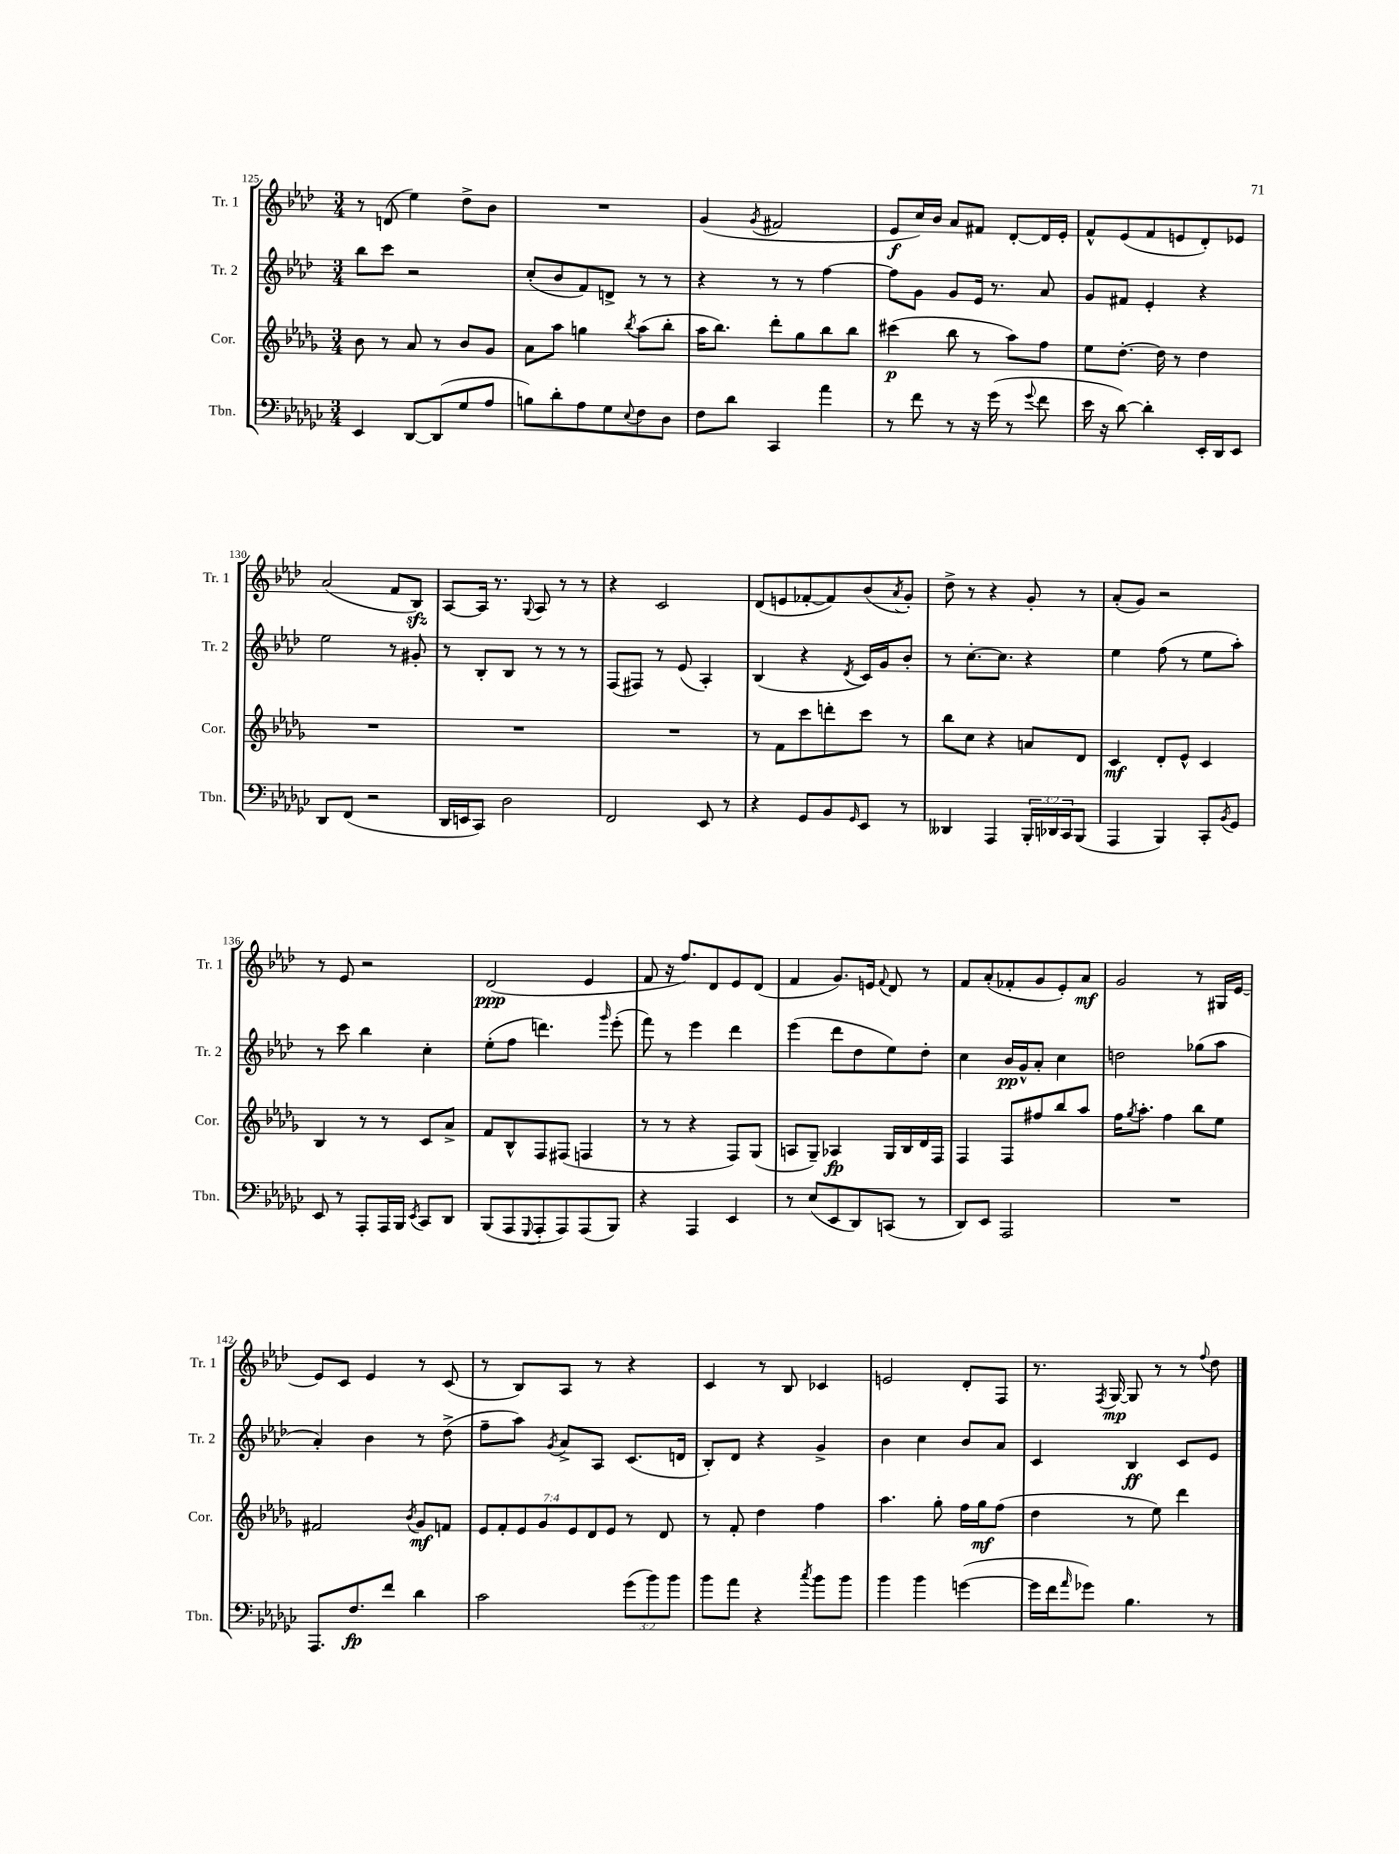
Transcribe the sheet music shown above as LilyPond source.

<<
\new StaffGroup <<
\new Staff = "s0" \with { instrumentName = "Tr. 1" shortInstrumentName = "Tr. 1" } {
    \clef treble \key aes \major \numericTimeSignature \time 3/4
    r8 d'8( ees''4) des''8-> bes'8 |
    R2. |
    g'4( \acciaccatura { g'8 } fis'2 |
    ees'8\f c''16) bes'16 aes'8 fis'8 des'8~-. des'16 ees'16-. |
    f'8-^ ees'8( f'8 e'8 des'8-.) ees'8 |
    aes'2( f'8 bes8\sfz) |
    aes8~ aes16 r8. \appoggiatura { g8 } aes8 r8 r8 |
    r4 c'2 |
    des'8( e'8 fes'8~-. fes'8) bes'8( \acciaccatura { aes'8 } g'8-.) |
    des''8-> r8 r4 g'8-. r8 |
    aes'8-.( g'8) r2 |
    r8 ees'8 r2 |
    des'2\ppp( ees'4 |
    f'8 r16 f''8.) des'8 ees'8 des'8( |
    f'4 g'8.) e'16 \appoggiatura { f'8 } des'8 r8 |
    f'8 aes'8-.( fes'8-. g'8 ees'8-.) aes'8\mf |
    g'2 r8 gis16 ees'16~ |
    ees'8 c'8 ees'4 r8 c'8( |
    r8 bes8) aes8 r8 r4 |
    c'4 r8 bes8 ces'4 |
    e'2 des'8-. f8 |
    r8. \acciaccatura { f8 } g16~\mp g8 r8 r8 \appoggiatura { f''8 } des''8 \bar "|." |
}
\new Staff = "s1" \with { instrumentName = "Tr. 2" shortInstrumentName = "Tr. 2" } {
    \clef treble \key aes \major \numericTimeSignature \time 3/4
    bes''8 c'''8 r2 |
    c''8-.( bes'8 f'8) d'8-> r8 r8 |
    r4 r8 r8 f''4~ |
    f''8 g'8 g'8 ees'16 r8. aes'8 |
    g'8 fis'8 ees'4-. r4 |
    ees''2 r8 gis'8-. |
    r8 bes8-. bes8 r8 r8 r8 |
    f8( fis8) r8 ees'8( aes4-.) |
    bes4( r4 \acciaccatura { des'8 } c'16) g'16 bes'8-. |
    r8 c''8.~-. c''8. r4 |
    ees''4 f''8( r8 ees''8 aes''8-.) |
    r8 c'''8 bes''4 c''4-. |
    ees''8-.( f''8 d'''4.) \grace { g'''16 } ees'''8-.( |
    f'''8) r8 ees'''4 des'''4 |
    ees'''4( des'''8 des''8 ees''8) des''8-. |
    c''4 bes'16\pp g'16-^ aes'8-. c''4 |
    d''2 ges''8( aes''8 |
    aes'4-.) bes'4 r8 des''8->( |
    f''8-- aes''8) \acciaccatura { g'8 } aes'8-> aes8 c'8.( d'16 |
    bes8-.) des'8 r4 g'4-> |
    bes'4 c''4 bes'8 aes'8 |
    c'4 bes4\ff c'8 ees'8 \bar "|." |
}
\new Staff = "s2" \with { instrumentName = "Cor." shortInstrumentName = "Cor." } {
    \clef treble \key des \major \numericTimeSignature \time 3/4 \override Staff.TupletNumber.text = #tuplet-number::calc-fraction-text
    bes'8 r8 aes'8 r8 bes'8 ges'8 |
    aes'8 aes''8 g''4 \acciaccatura { bes''8 } aes''8( bes''8-. |
    aes''16 bes''8.) des'''8-. ges''8 bes''8 bes''8 |
    cis'''4\p( bes''8 r8 aes''8) f''8 |
    ees''8 des''8.~-. des''16 r8 des''4 |
    R2. |
    R2. |
    R2. |
    r8 f'8 c'''8 d'''8-. c'''8 r8 |
    bes''8 c''8 r4 a'8 des'8 |
    c'4\mf des'8-. ees'8-^ c'4 |
    bes4 r8 r8 c'8 aes'8-> |
    f'8 bes8-^ f8 fis8( f4 |
    r8 r8 r4 f8) ges8( |
    a8 ges8--) aes4\fp ges16 bes16 des'16 f16 |
    f4 f8 fis''8 bes''8 aes''8 |
    f''16 \acciaccatura { ges''8 } aes''8.-. f''4 bes''8 ees''8 |
    fis'2 \acciaccatura { bes'8 } ges'8\mf f'8 |
    \tuplet 7/4 { ees'8 f'8-. ees'8 ges'8 ees'8 des'8 ees'8 } r8 des'8 |
    r8 f'8-. des''4 f''4 |
    aes''4. ges''8-. f''16 ges''16\mf f''8( |
    des''4 r8 ees''8) des'''4 \bar "|." |
}
\new Staff = "s3" \with { instrumentName = "Tbn." shortInstrumentName = "Tbn." } {
    \clef bass \key ges \major \numericTimeSignature \time 3/4 \override Staff.TupletNumber.text = #tuplet-number::calc-fraction-text
    ees,4 des,8~ des,8( ges8 aes8 |
    b8) des'8-. aes8 ges8 \appoggiatura { ees8 } f8 des8 |
    f8 des'8 ces,4 aes'4 |
    r8 f'8 r8 r16 ges'16( r8 \appoggiatura { ges'8 } f'8 |
    ees'16 r16 des'8~) des'4-. ees,16-. des,16 ees,8 |
    des,8 f,8( r2 |
    des,16 e,16 ces,8) des2 |
    f,2 ees,8 r8 |
    r4 ges,8 bes,8 \grace { ges,16 } ees,8 r8 |
    deses,4 aes,,4 \tuplet 3/2 { bes,,16-. des,16 ces,16 } bes,,8( |
    aes,,4 bes,,4) ces,8-. \acciaccatura { bes,8 } ges,8 |
    ees,8 r8 aes,,8-. aes,,16 bes,,16 \acciaccatura { ees,8 } ces,8 des,8 |
    bes,,8( aes,,8 \appoggiatura { ges,,8 } aes,,8-. aes,,8) aes,,8( bes,,8) |
    r4 aes,,4 ees,4 |
    r8 ees8( ees,8 des,8) c,8( r8 |
    des,8) ees,8 aes,,2 |
    R2. |
    aes,,8. f8.\fp f'8 des'4 |
    ces'2 \tuplet 3/2 { ges'8( bes'8) bes'8 } |
    bes'8 aes'8 r4 \acciaccatura { ces''8 } bes'8 bes'8 |
    bes'4 bes'4 g'4~( |
    g'16 f'16 \grace { aes'16 } ges'8) bes4. r8 \bar "|." |
}
>>
>>
\layout { \context { \Score currentBarNumber = #125 } }
